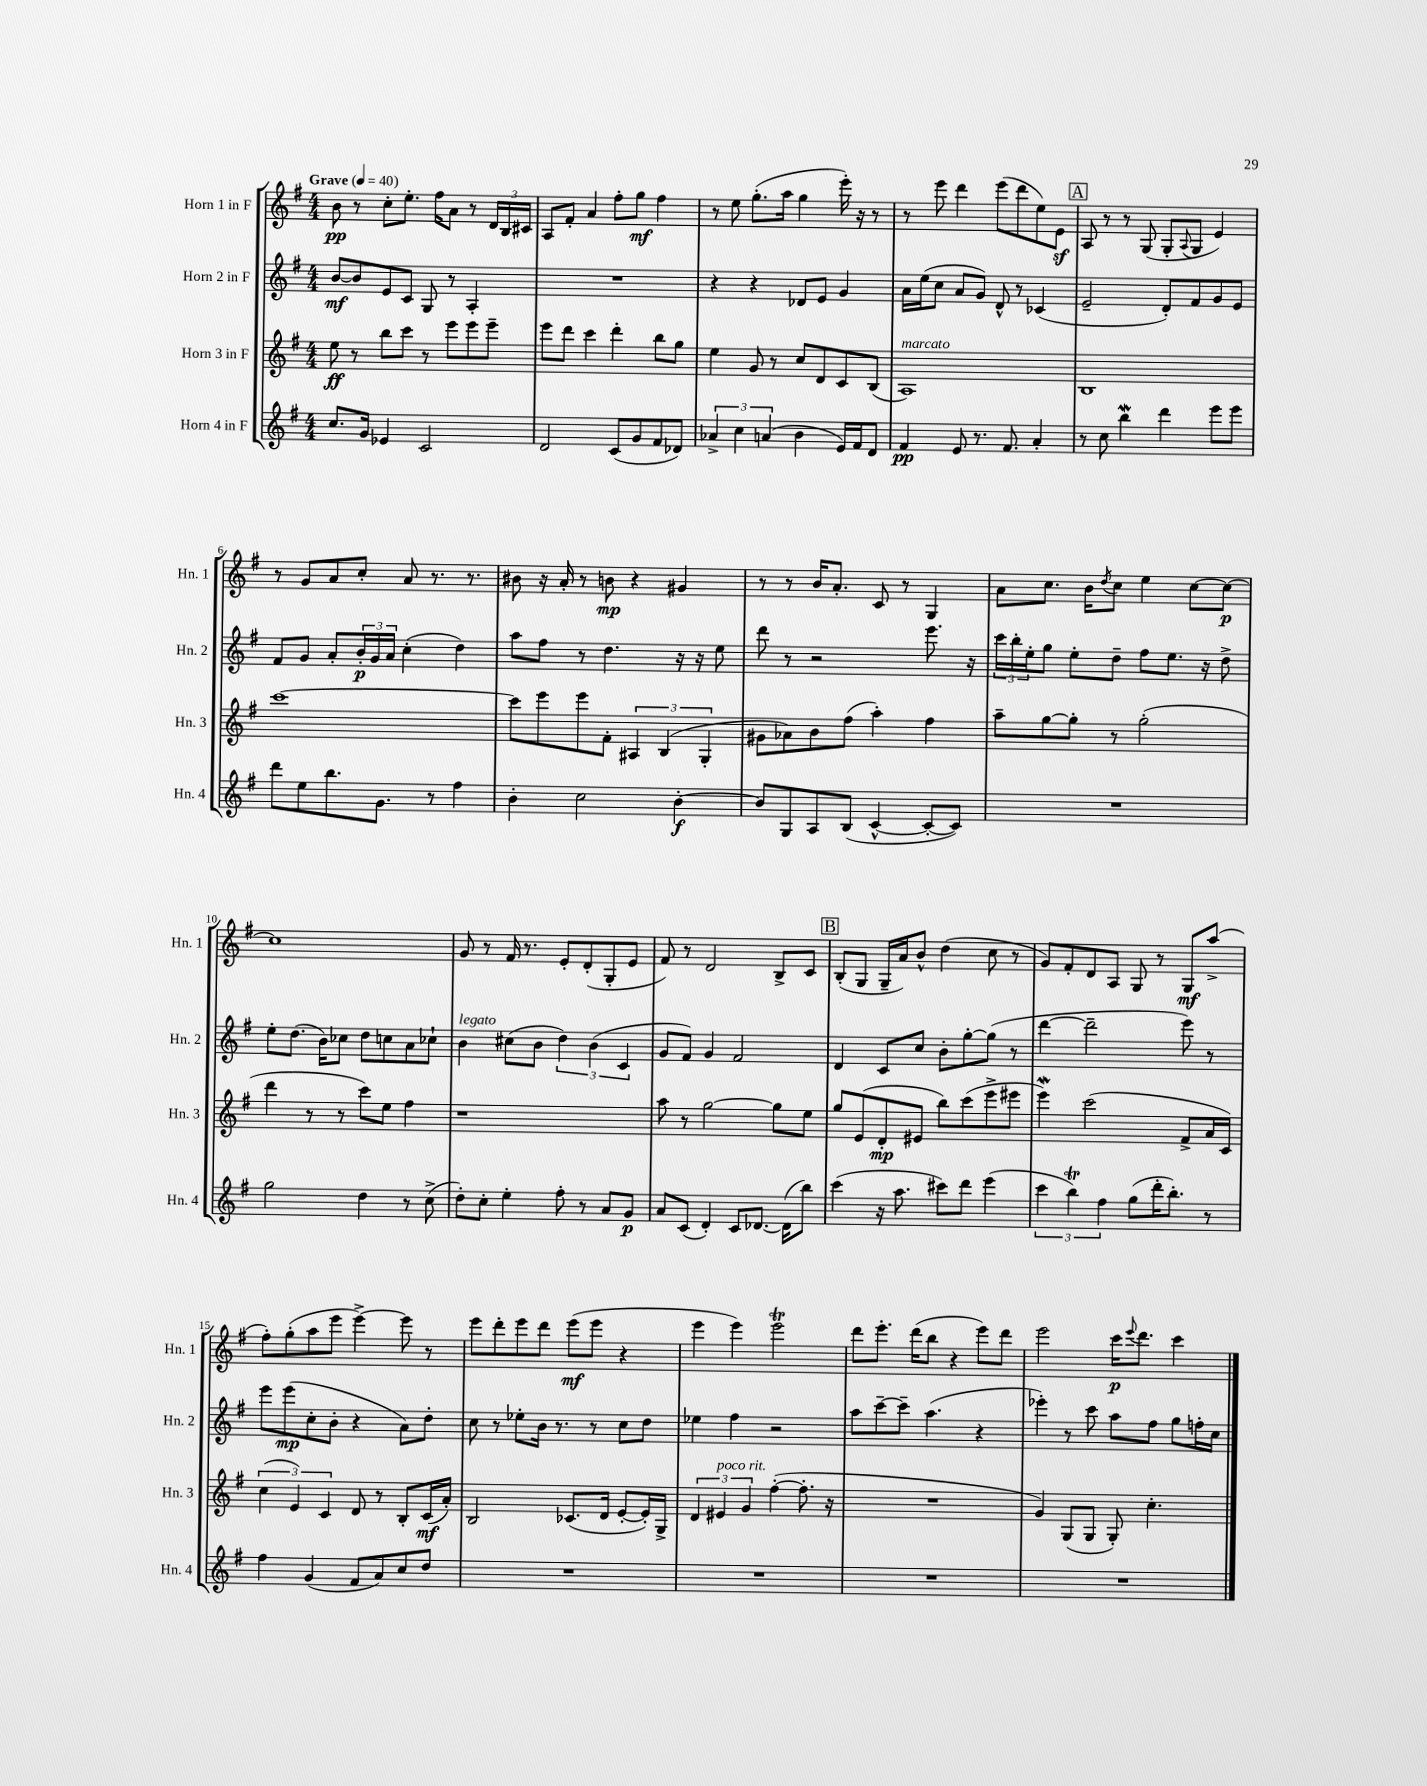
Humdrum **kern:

**kern	**kern	**kern	**kern
*staff4	*staff3	*staff2	*staff1
*clefG2	*clefG2	*clefG2	*clefG2
*k[f#]	*k[f#]	*k[f#]	*k[f#]
*M4/4	*M4/4	*M4/4	*M4/4
*MM40	*MM40	*MM40	*MM40
8.cc	8ee	[8b	8b
.	8r	8b]	8r
16g	.	.	.
4e-	8bb	8e	8cc'
.	8ccc	8c	8.ee'
2c	8r	8G	.
.	.	.	16ff#
.	8eee	8r	8a
.	8eee	4A'	8r
.	8eee~	.	24d
.	.	.	24B
.	.	.	24c#
=	=	=	=
2d	8eee	1r	8A
.	8ddd	.	8f#'
.	4ccc	.	4a
(8c	4ddd'	.	8ff#'
8g	.	.	8gg
8f#	8bb	.	4ff#
8d-)	8gg	.	.
=	=	=	=
6a-^	4ee	4r	8r
.	.	.	8ee
6cc	.	.	.
.	8g	4r	(8.gg'
(6a	.	.	.
.	8r	.	.
.	.	.	16aa
4b	8cc	8d-	4gg
.	8d	8e	.
16e)	8c	4g	16eee')
16f#	.	.	16r
8d	(8B	.	8r
=	=	=	=
4f#	1A)	16a	8r
.	.	(16ee	.
.	.	8cc	8eee
8e	.	8a	4ddd
8.r	.	8g)	.
.	.	8d^^	(8eee
8.f#	.	.	.
.	.	8r	8ddd
4a'	.	(4c-	8ee)
.	.	.	8e
=	=	=	=
8r	1B	2e~	8A
8cc	.	.	8r
4bb	.	.	8r
.	.	.	(8G
4ddd	.	8d')	8G'
.	.	.	8qqA
.	.	8f#	8G
8eee	.	8g	4e)
8eee	.	8e	.
=	=	=	=
8ddd	[1ccc	8f#	8r
8ee	.	8g	8g
8.bb	.	8a'	8a
.	.	24b'	8cc'
.	.	24g	.
8.g	.	.	.
.	.	24a	.
.	.	(4cc'	8a
8r	.	.	8.r
4ff#	.	4dd)	.
.	.	.	8.r
=	=	=	=
4b'	8ccc]	8aa	8b#
.	8eee	8ff#	16r
.	.	.	16a'
2cc	8eee	8r	8r
.	8f#'	4.dd	8b
.	6A#	.	4r
.	(6B	.	.
[4b'	.	16r	4g#
.	.	16r	.
.	6G'	.	.
.	.	8ee	.
=	=	=	=
8b]	8g#	8ddd	8r
8G	8a-)	8r	8r
8A	8b	2r	16b
.	.	.	8.a'
(8B	(8ff#	.	.
[4c^^	4aa')	.	8c
.	.	.	8r
8c'_	4ff#	8.eee	4G
8c])	.	.	.
.	.	16r	.
=	=	=	=
1r	8aa~	24ccc	8a
.	.	24bb'	.
.	.	24ee'	.
.	[8gg	8gg	8.cc
.	8gg']	8ee'	.
.	.	.	16b
.	.	.	8qdd
.	8r	8dd~	8cc
.	(2gg'	8ff#	4ee
.	.	8.ee	.
.	.	.	[8cc
.	.	16r	.
.	.	8dd^	8cc_
=	=	=	=
2gg	4ddd	8ee'	1cc]
.	.	(8.dd	.
.	8r	.	.
.	.	16b)	.
.	8r	8cc-	.
4dd	8ccc)	8dd	.
.	8ee	8cc	.
8r	4ff#	8a	.
(8cc^	.	8cc-`	.
=	=	=	=
8dd')	1r	4b	8g
8cc'	.	.	8r
4ee'	.	(8cc#	16f#
.	.	.	8.r
.	.	8b	.
8ff#'	.	6dd)	8e'
8r	.	.	(8d'
.	.	(6b	.
8a	.	.	8G'
.	.	6c	.
8g	.	.	8e
=	=	=	=
8a	8aa	8g	8f#)
(8c	8r	8f#)	8r
4d')	[2gg	4g	2d
8c	.	2f#	.
[8.d-	.	.	.
.	8gg]	.	8B^
(16d-]	.	.	.
8bb)	8ee	.	8c
=	=	=	=
(4ccc	8gg	4d	(8B'
.	(8e	.	8G
16r	8d'	8c	16G~
8.aa	.	.	16a)
.	8e#	8cc	8b^^
8ccc#)	8bb)	8b'	(4dd
8ddd	(8ccc	[8gg'	.
(4eee	8eee^	(8gg]	8cc
.	8eee#	8r	8r
=	=	=	=
6ccc	4eee)	[4ddd	8g)
.	.	.	8f#'
6bb)	.	.	.
.	(2ccc	2ddd~]	8d
6ff#	.	.	.
.	.	.	8A
(8gg	.	.	8G
16ddd'	.	.	8r
8.bb')	.	.	.
.	8f#^	8eee)	8G
8r	16a	8r	(8aa^
.	16c)	.	.
=	=	=	=
4ff#	(6cc	8eee	8ff#')
.	.	(8eee	(8gg'
.	6e)	.	.
(4g	.	8cc'	8aa
.	6c	.	.
.	.	8b'	8eee
8f#	8d	4r	[4eee^)
8a)	8r	.	.
8cc	8B'	8a)	8eee]
8dd	(16c	8dd'	8r
.	16a')	.	.
=	=	=	=
1r	2B	8cc	8eee
.	.	8r	8ddd'
.	.	8ee-'	8eee
.	.	16b	8ddd
.	.	8.r	.
.	(8.c-	.	(8eee
.	.	8r	8eee
.	16d	.	.
.	[8e'	8cc	4r
.	16e'])	8dd	.
.	16G^	.	.
=	=	=	=
1r	6d	4ee-	4eee
.	6e#	.	.
.	.	4ff#	4eee)
.	6g	.	.
.	([4ff#'	2r	2eee
.	8.ff#']	.	.
.	16r	.	.
=	=	=	=
1r	1r	8aa	8ddd
.	.	[8ccc~	8.eee'
.	.	8ccc~]	.
.	.	.	(16ddd
.	.	(4.aa	8bb
.	.	.	4r
.	.	4r	8eee)
.	.	.	8ddd
=	=	=	=
1r	4g)	4eee-')	2eee
.	(8G	8r	.
.	8G	8ccc	.
.	8G')	8aa	16ccc
.	.	.	8qqeee
.	.	.	8.ddd
.	4.cc'	8ff#	.
.	.	8gg	4ccc
.	.	16ff'	.
.	.	16cc	.
==	==	==	==
*-	*-	*-	*-
